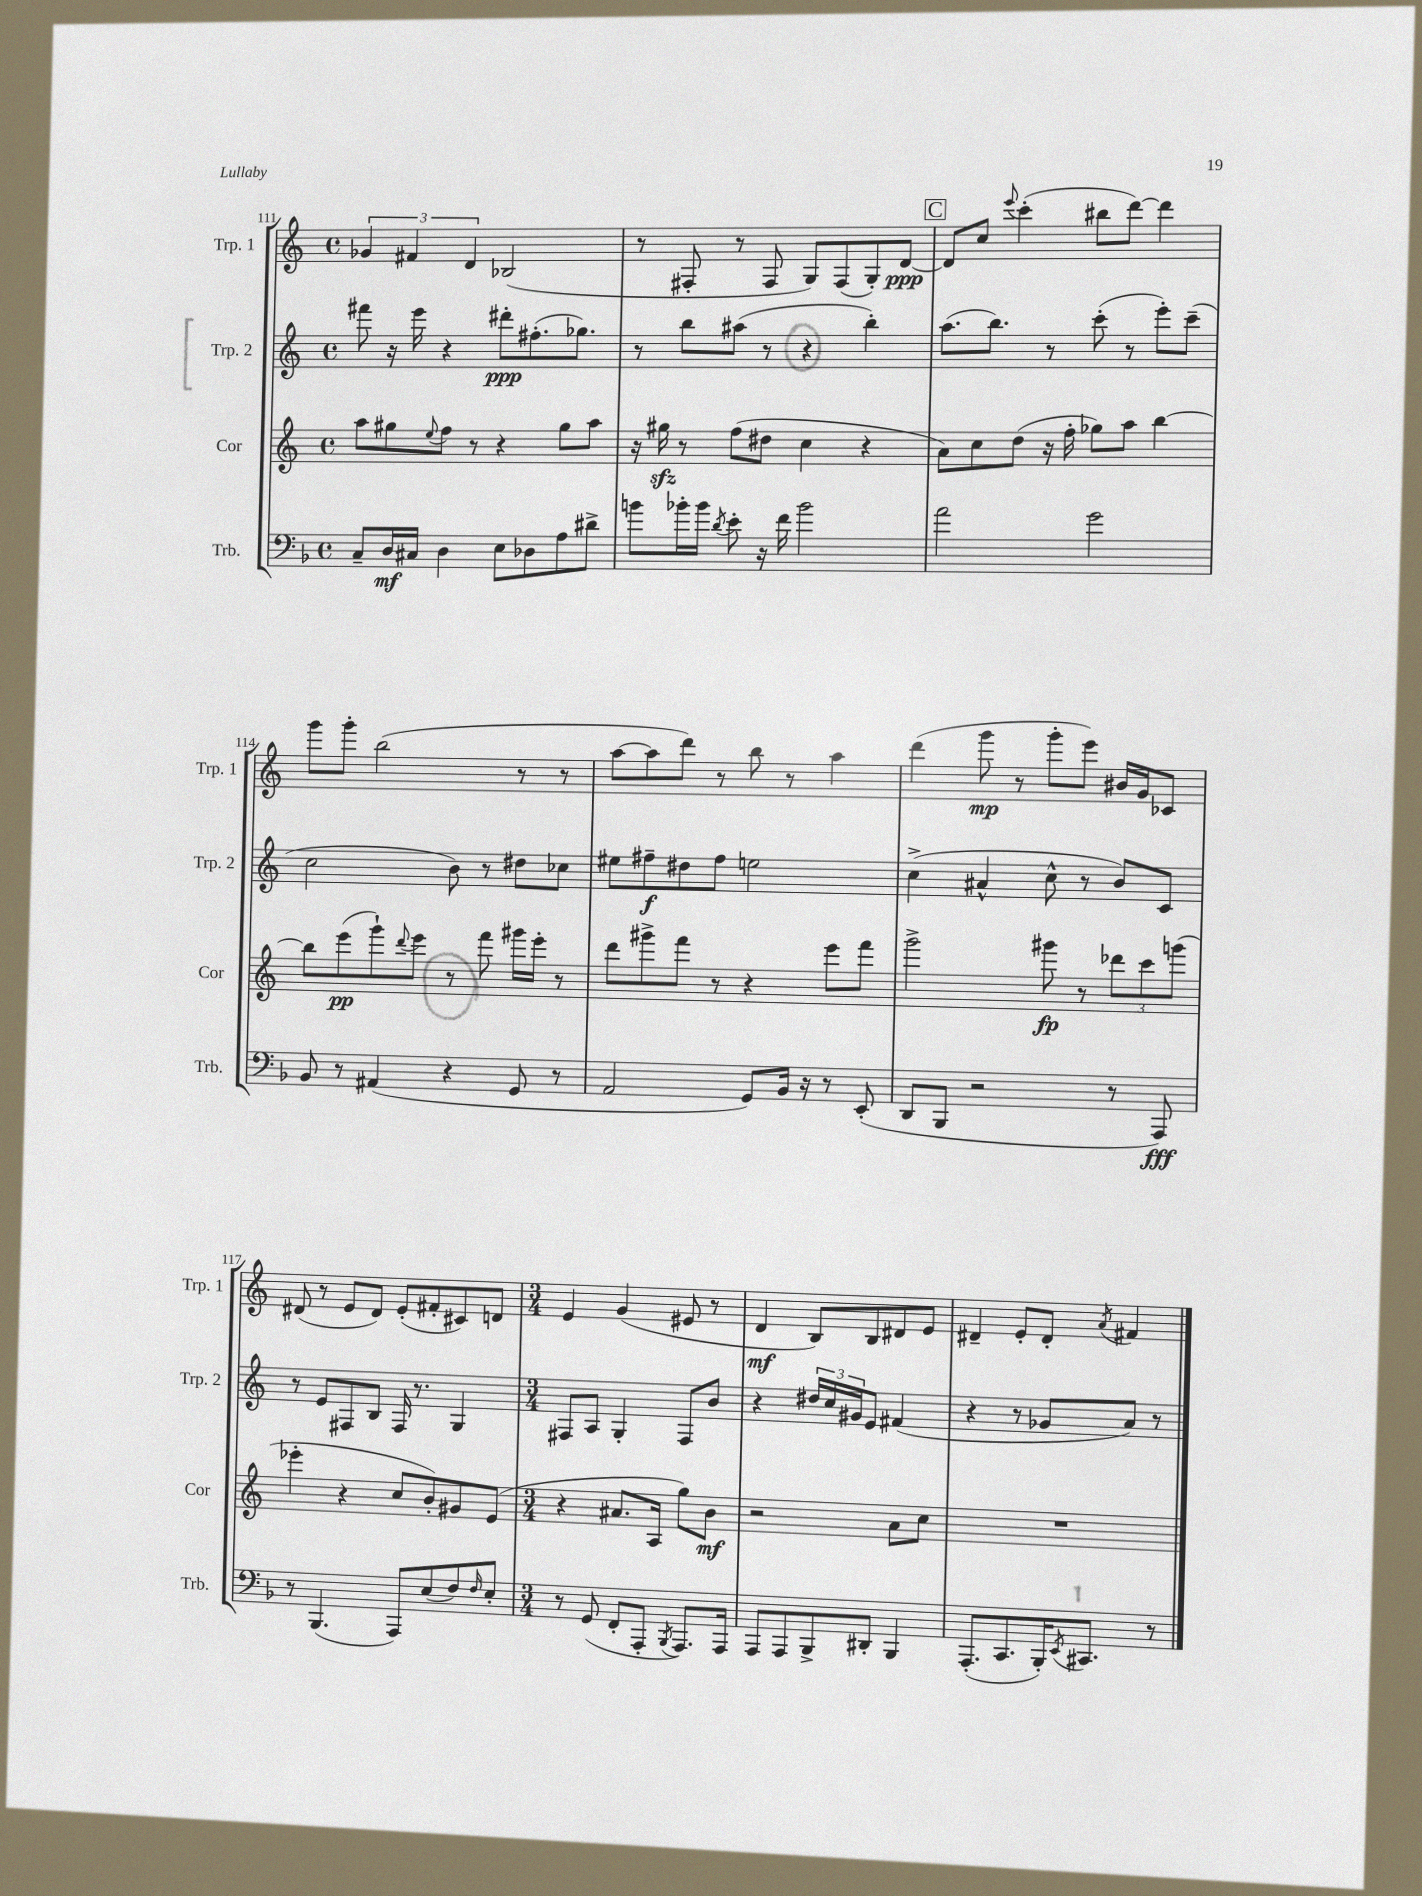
<<
\new StaffGroup <<
\new Staff = "s0" \with { instrumentName = "Trp. 1" shortInstrumentName = "Trp. 1" } {
    \clef treble \key c \major \defaultTimeSignature \time 4/4
    \tuplet 3/2 { ges'4 fis'4 d'4 } bes2( |
    r8 fis8-. r8 fis8 g8) fis8( g8-.) d'8~\ppp |
    \mark \markup { \box "C" } d'8 c''8 \appoggiatura { e'''8 } c'''4-.( bis''8 d'''8~) d'''4 |
    g'''8 g'''8-. b''2( r8 r8 |
    a''8~ a''8 d'''8) r8 b''8 r8 a''4 |
    d'''4( g'''8\mp r8 g'''8-. e'''8) bis'16 g'16 ces'8 |
    dis'8( r8 e'8 dis'8) e'8-.( fis'8-. cis'8) d'8 |
    \numericTimeSignature \time 3/4 e'4 g'4( eis'8 r8 |
    d'4\mf b8) b8 dis'8 e'8 |
    dis'4-- e'8-. dis'8-. \acciaccatura { a'8 } fis'4 \bar "|." |
}
\new Staff = "s1" \with { instrumentName = "Trp. 2" shortInstrumentName = "Trp. 2" } {
    \clef treble \key c \major \defaultTimeSignature \time 4/4
    fis'''8 r16 e'''16 r4 dis'''8-.\ppp fis''8.-.( ges''8.) |
    r8 b''8 ais''8( r8 r4 b''4-.) |
    \mark \markup { \box "C" } a''8.( b''8.) r8 c'''8-.( r8 e'''8-.) c'''8--( |
    c''2 b'8) r8 dis''8 ces''8 |
    eis''8 fis''8--\f dis''8 fis''8 e''2 |
    c''4->( ais'4-^ c''8-^ r8 b'8) c'8 |
    r8 e'8 fis8 b8 fis16 r8. g4 |
    \numericTimeSignature \time 3/4 fis8 a8 g4-. fis8 b'8 |
    r4 \tuplet 3/2 { dis''16 c''16 gis'16 } e'8 fis'4( |
    r4 r8 ges'8 a'8) r8 \bar "|." |
}
\new Staff = "s2" \with { instrumentName = "Cor" shortInstrumentName = "Cor" } {
    \clef treble \key c \major \defaultTimeSignature \time 4/4
    a''8 gis''8 \appoggiatura { e''8 } f''8 r8 r4 gis''8 a''8 |
    r16 gis''16\sfz r8 f''8( dis''8 c''4 r4 |
    \mark \markup { \box "C" } a'8) c''8 d''8( r16 f''16-. ges''8) a''8 b''4~ |
    b''8 e'''8\pp( g'''8-!) \appoggiatura { d'''8 } e'''8 r8 f'''8 gis'''16 e'''16-. r8 |
    d'''8 gis'''8-> f'''8 r8 r4 e'''8 f'''8 |
    g'''2-> gis'''8\fp r8 \tuplet 3/2 { des'''8 c'''8 g'''8( } |
    ees'''4-. r4 c''8 b'8-.) gis'8 e'8( |
    \numericTimeSignature \time 3/4 r4 ais'8. a16 g''8) b'8\mf |
    r2 a'8 c''8 |
    R2. \bar "|." |
}
\new Staff = "s3" \with { instrumentName = "Trb." shortInstrumentName = "Trb." } {
    \clef bass \key f \major \defaultTimeSignature \time 4/4
    c8-- d16\mf cis16 d4 e8 des8 a8 dis'8-> |
    b'8 bes'16-. bes'16 \acciaccatura { d'8 } e'8-. r16 f'16 bes'2 |
    \mark \markup { \box "C" } a'2 g'2 |
    bes,8 r8 ais,4( r4 g,8 r8 |
    a,2 g,8) bes,16 r16 r8 e,8-.( |
    d,8 bes,,8 r2 r8 a,,8\fff) |
    r8 bes,,4.( a,,8) e8( f8) \grace { f16 } e8-. |
    \numericTimeSignature \time 3/4 r8 g,8( f,8-. a,,8-. \acciaccatura { bes,,8 } a,,8.) a,,16 |
    a,,8 a,,8 bes,,8-> dis,8-. bes,,4 |
    a,,8.-.( c,8. bes,,16-.) \acciaccatura { e,8 } cis,8. r8 \bar "|." |
}
>>
>>
\layout { \context { \Score currentBarNumber = #111 } }
